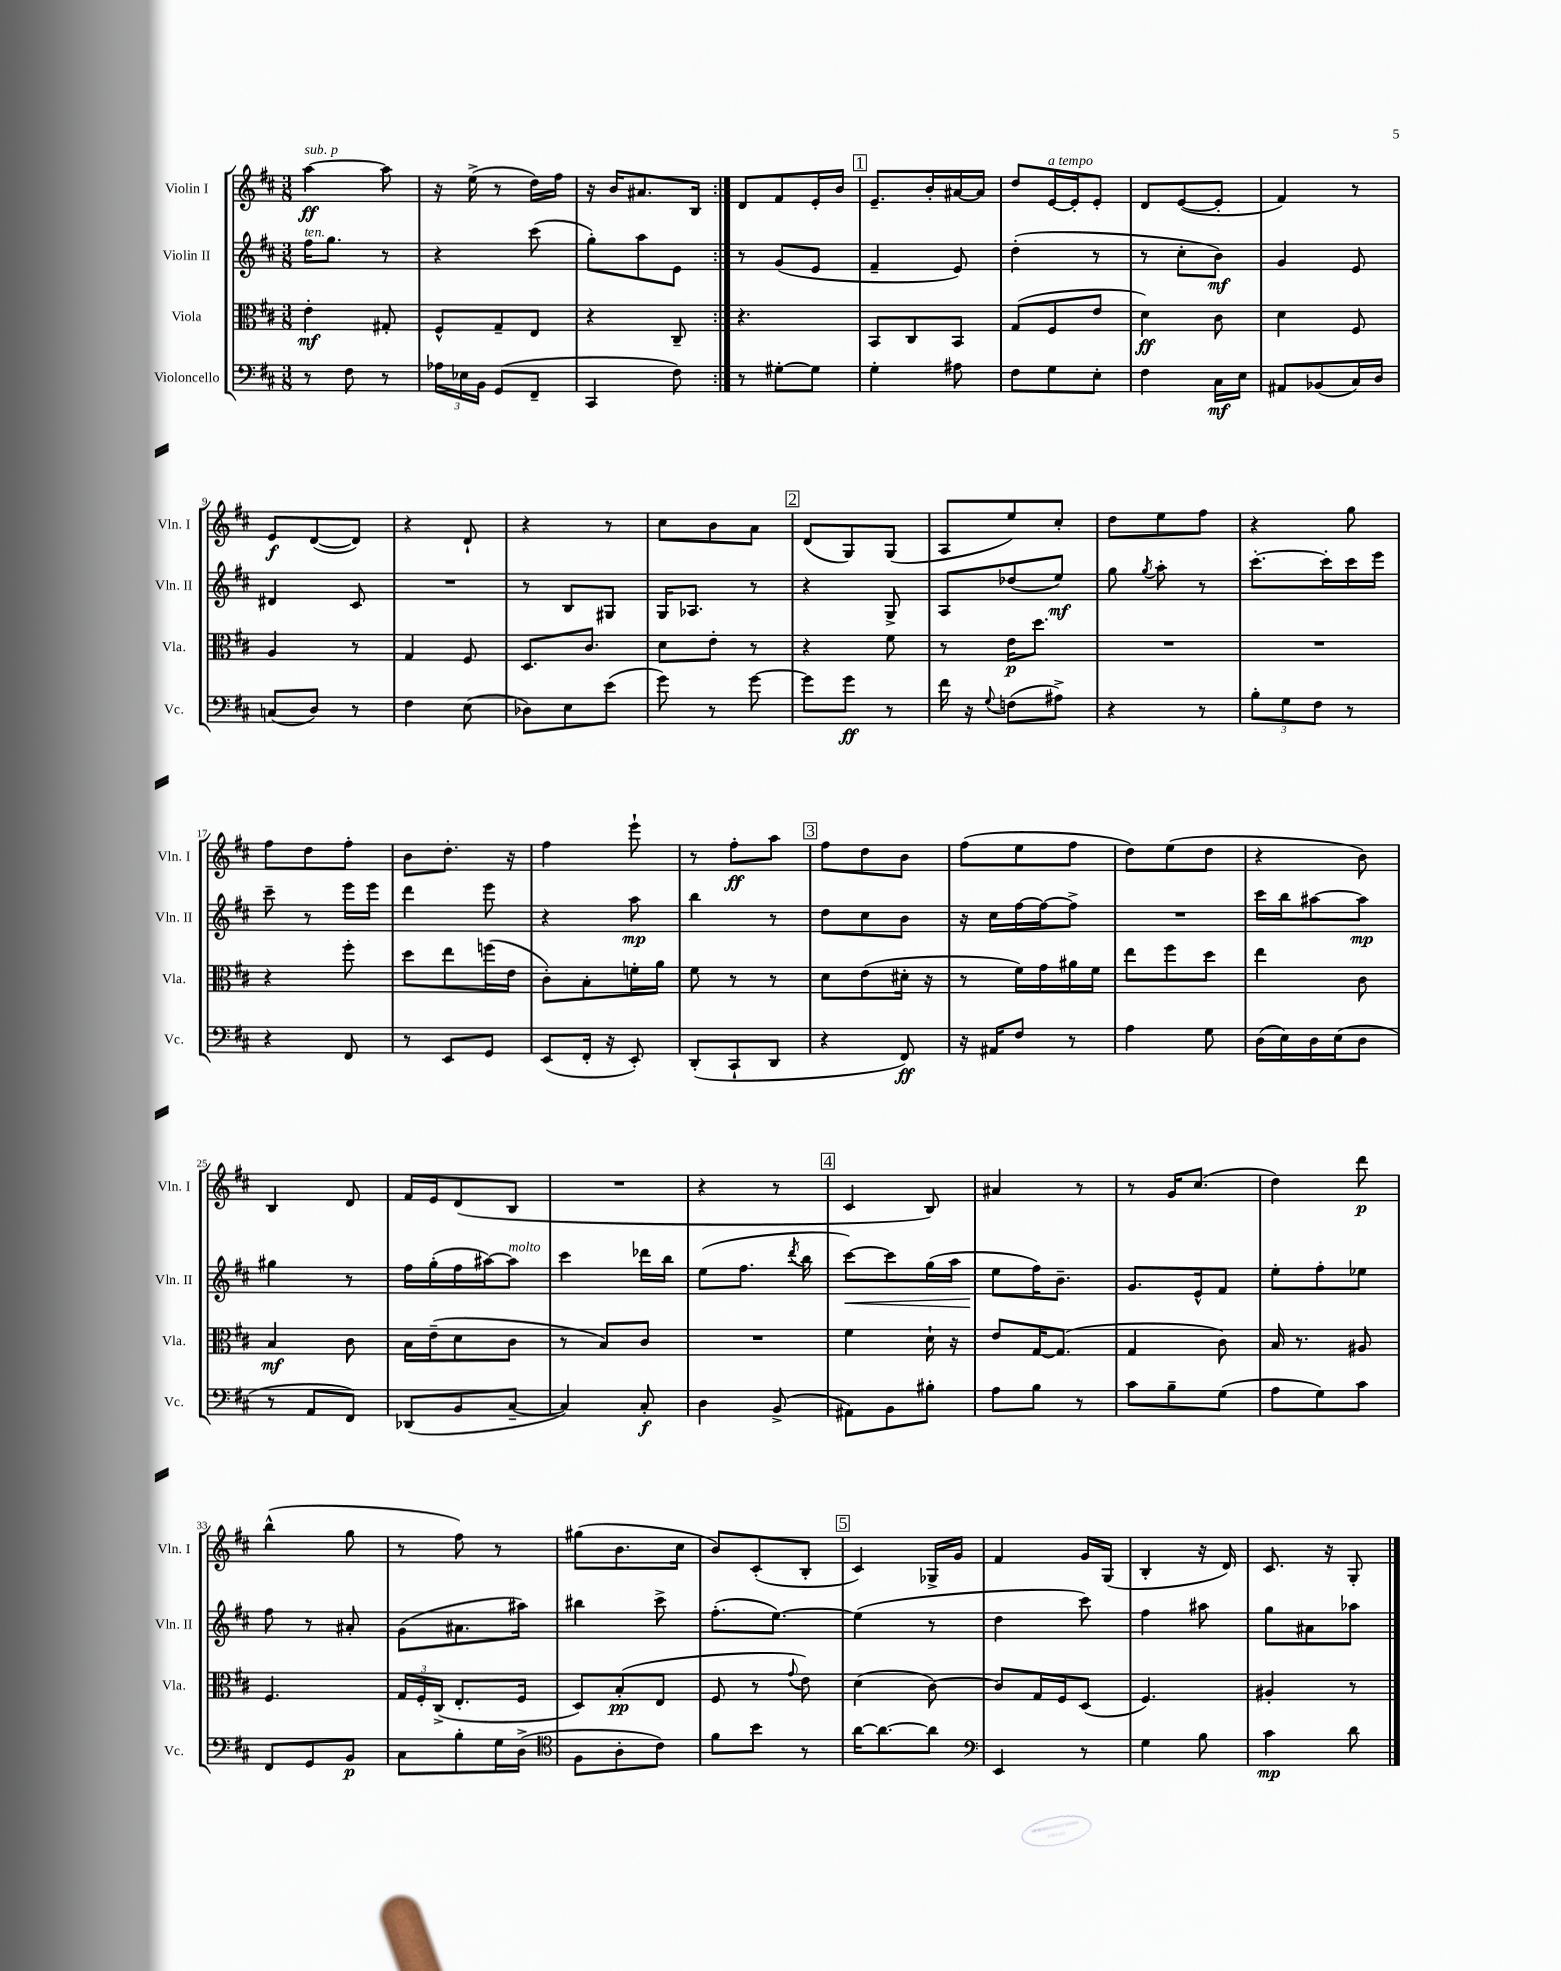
<<
\new StaffGroup <<
\new Staff = "s0" \with { instrumentName = "Violin I" shortInstrumentName = "Vln. I" } {
    \clef treble \key d \major \numericTimeSignature \time 3/8
    \autoBeamOff \repeat volta 2 { a''4~\ff^\markup { \italic "sub. p" } a''8 |
    r16 e''16->( r8 d''16[) fis''16] |
    r16 b'16[ ais'8. b16] | }
    d'8[ fis'8 e'16-. b'16] |
    \mark \markup { \box "1" } e'8.[-- b'16-. ais'16~ ais'16] |
    d''8[ e'16~^\markup { \italic "a tempo" } e'16-. e'8]-. |
    d'8[ e'8~( e'8]-. |
    fis'4) r8 |
    e'8[\f d'8~( d'8]) |
    r4 d'8-! |
    r4 r8 |
    cis''8[ b'8 a'8] |
    \mark \markup { \box "2" } d'8[( g8) g8]( |
    a8[ e''8) cis''8]-. |
    d''8[ e''8 fis''8] |
    r4 g''8 |
    fis''8[ d''8 fis''8]-. |
    b'8[ d''8.]-. r16 |
    fis''4 e'''8-! |
    r8 fis''8[-.\ff a''8] |
    \mark \markup { \box "3" } fis''8[ d''8 b'8] |
    fis''8[( e''8 fis''8] |
    d''8[) e''8( d''8] |
    r4 b'8) |
    b4 d'8 |
    fis'16[ e'16 d'8( b8] |
    R4. |
    r4 r8 |
    \mark \markup { \box "4" } cis'4 b8) |
    ais'4 r8 |
    r8 g'16[ cis''8.]( |
    d''4) d'''8\p |
    b''4-^( g''8 |
    r8 fis''8) r8 |
    gis''8[( b'8. cis''16] |
    b'8[) cis'8-.( b8]-. |
    \mark \markup { \box "5" } cis'4) ges16[-> g'16] |
    fis'4 g'16[ g16]( |
    b4-. r16 d'16) |
    cis'8. r16 g8-. \bar "|." |
}
\new Staff = "s1" \with { instrumentName = "Violin II" shortInstrumentName = "Vln. II" } {
    \clef treble \key d \major \numericTimeSignature \time 3/8
    \autoBeamOff \repeat volta 2 { fis''16[^\markup { \italic "ten." } g''8.] r8 |
    r4 cis'''8( |
    g''8[-.) a''8 e'8] | }
    r8 g'8[( e'8] |
    \mark \markup { \box "1" } fis'4-- e'8) |
    d''4-.( r8 |
    r8 cis''8[-. b'8]\mf) |
    g'4 e'8 |
    dis'4 cis'8 |
    R4. |
    r8 b8[ gis8] |
    g16[ aes8.] r8 |
    \mark \markup { \box "2" } r4 g8-> |
    a8[ des''8( e''8]\mf) |
    g''8 \acciaccatura { g''8 } a''8-. r8 |
    cis'''8.[~-. cis'''16-. cis'''16 e'''16] |
    cis'''8-- r8 e'''16[ e'''16] |
    d'''4 e'''8 |
    r4 a''8\mp |
    b''4 r8 |
    \mark \markup { \box "3" } d''8[ cis''8 b'8] |
    r16 cis''16[ fis''16~ fis''16~ fis''8]-> |
    R4. |
    cis'''16[ b''16 ais''8~ ais''8]\mp |
    gis''4 r8 |
    fis''16[ g''16-.( fis''16 ais''16~) ais''8]^\markup { \italic "molto" } |
    cis'''4 des'''16[ b''16] |
    e''8[( fis''8.] \acciaccatura { d'''8 } b''16 |
    \mark \markup { \box "4" } cis'''8[~\<) cis'''8 g''16( a''16] |
    e''8[\! fis''16) b'8.]-- |
    g'8.[ e'16-^ fis'8] |
    e''8[-. fis''8-. ees''8] |
    fis''8 r8 ais'8-. |
    g'8[( ais'8. ais''16]) |
    bis''4 cis'''8-> |
    fis''8.[-.( e''8.]~) |
    \mark \markup { \box "5" } e''4( r8 |
    d''4 cis'''8) |
    fis''4 ais''8 |
    g''8[ ais'8 aes''8] \bar "|." |
}
\new Staff = "s2" \with { instrumentName = "Viola" shortInstrumentName = "Vla." } {
    \clef alto \key d \major \numericTimeSignature \time 3/8
    \autoBeamOff \repeat volta 2 { e'4-.\mf gis8-. |
    fis8[-^ g8-- e8] |
    r4 cis8-- | }
    r4. |
    \mark \markup { \box "1" } b,8[ cis8 b,8] |
    g8[( fis8 e'8] |
    d'4\ff) cis'8 |
    d'4 fis8 |
    a4 r8 |
    g4 fis8 |
    d8.[ cis'8.] |
    d'8[ e'8]-. r8 |
    \mark \markup { \box "2" } r4 fis'8 |
    r8 e'16[\p d''8.] |
    R4. |
    R4. |
    r4 fis''8-. |
    d''8[ e''8 f''16( e'16] |
    cis'8[-.) b8-. f'16-. a'16] |
    fis'8 r8 r8 |
    \mark \markup { \box "3" } d'8[ e'8( dis'16]-. r16 |
    r8 fis'16[) g'16 ais'16 fis'16] |
    e''8[ fis''8 d''8] |
    e''4 cis'8 |
    b4\mf cis'8 |
    b16[ e'16--( d'8 cis'8] |
    r8 b8[) cis'8] |
    R4. |
    \mark \markup { \box "4" } fis'4 d'16-! r16 |
    e'8[ g16~ g8.]( |
    g4 cis'8) |
    b16 r8. ais8 |
    fis4. |
    \tuplet 3/2 { g16[ fis16-. cis16]->( } e8.[-. fis16] |
    d8[) b8-.\pp( e8] |
    fis8 r8 \appoggiatura { g'8 } e'8) |
    \mark \markup { \box "5" } d'4( cis'8~) |
    cis'8[ g16 fis16 d8]( |
    fis4.) |
    ais4-. r8 \bar "|." |
}
\new Staff = "s3" \with { instrumentName = "Violoncello" shortInstrumentName = "Vc." } {
    \clef bass \key d \major \numericTimeSignature \time 3/8
    \autoBeamOff \repeat volta 2 { r8 fis8 r8 |
    \tuplet 3/2 { aes16[ ees16 b,16] } g,8[( fis,8]-- |
    cis,4 fis8) | }
    r8 gis8[~-. gis8] |
    \mark \markup { \box "1" } g4-. ais8 |
    fis8[ g8 e8]-. |
    fis4 cis16[\mf e16] |
    ais,8[ bes,8( cis16) d16] |
    c8[( d8]) r8 |
    fis4 e8( |
    des8[) e8 e'8]( |
    g'8) r8 g'8~ |
    \mark \markup { \box "2" } g'8[ g'8]\ff r8 |
    fis'16 r16 \appoggiatura { g8 } f8[( ais8]->) |
    r4 r8 |
    \tuplet 3/2 { b8[-. g8 fis8] } r8 |
    r4 fis,8 |
    r8 e,8[ g,8] |
    e,8[( fis,16]-. r16 e,8-.) |
    d,8[-.( cis,8-! d,8] |
    \mark \markup { \box "3" } r4 fis,8\ff) |
    r16 ais,16[ fis8] r8 |
    a4 g8 |
    d16[( e16) d16 e16( d8] |
    r8 a,8[ fis,8]) |
    des,8[( b,8 cis8]~-- |
    cis4) cis8-.\f |
    d4 b,8->( |
    \mark \markup { \box "4" } ais,8[) b,8 bis8]-. |
    a8[ b8] r8 |
    cis'8[ b8-- g8]( |
    a8[ g8) cis'8] |
    fis,8[ g,8 b,8]\p |
    cis8[ b8-. g16 d16]->( |
    \clef tenor fis8[ a8-. cis'8]) |
    fis'8[ b'8] r8 |
    \mark \markup { \box "5" } a'16[~ a'8.~ a'8] |
    \clef bass e,4 r8 |
    g4 b8 |
    cis'4\mp d'8 \bar "|." |
}
>>
>>
